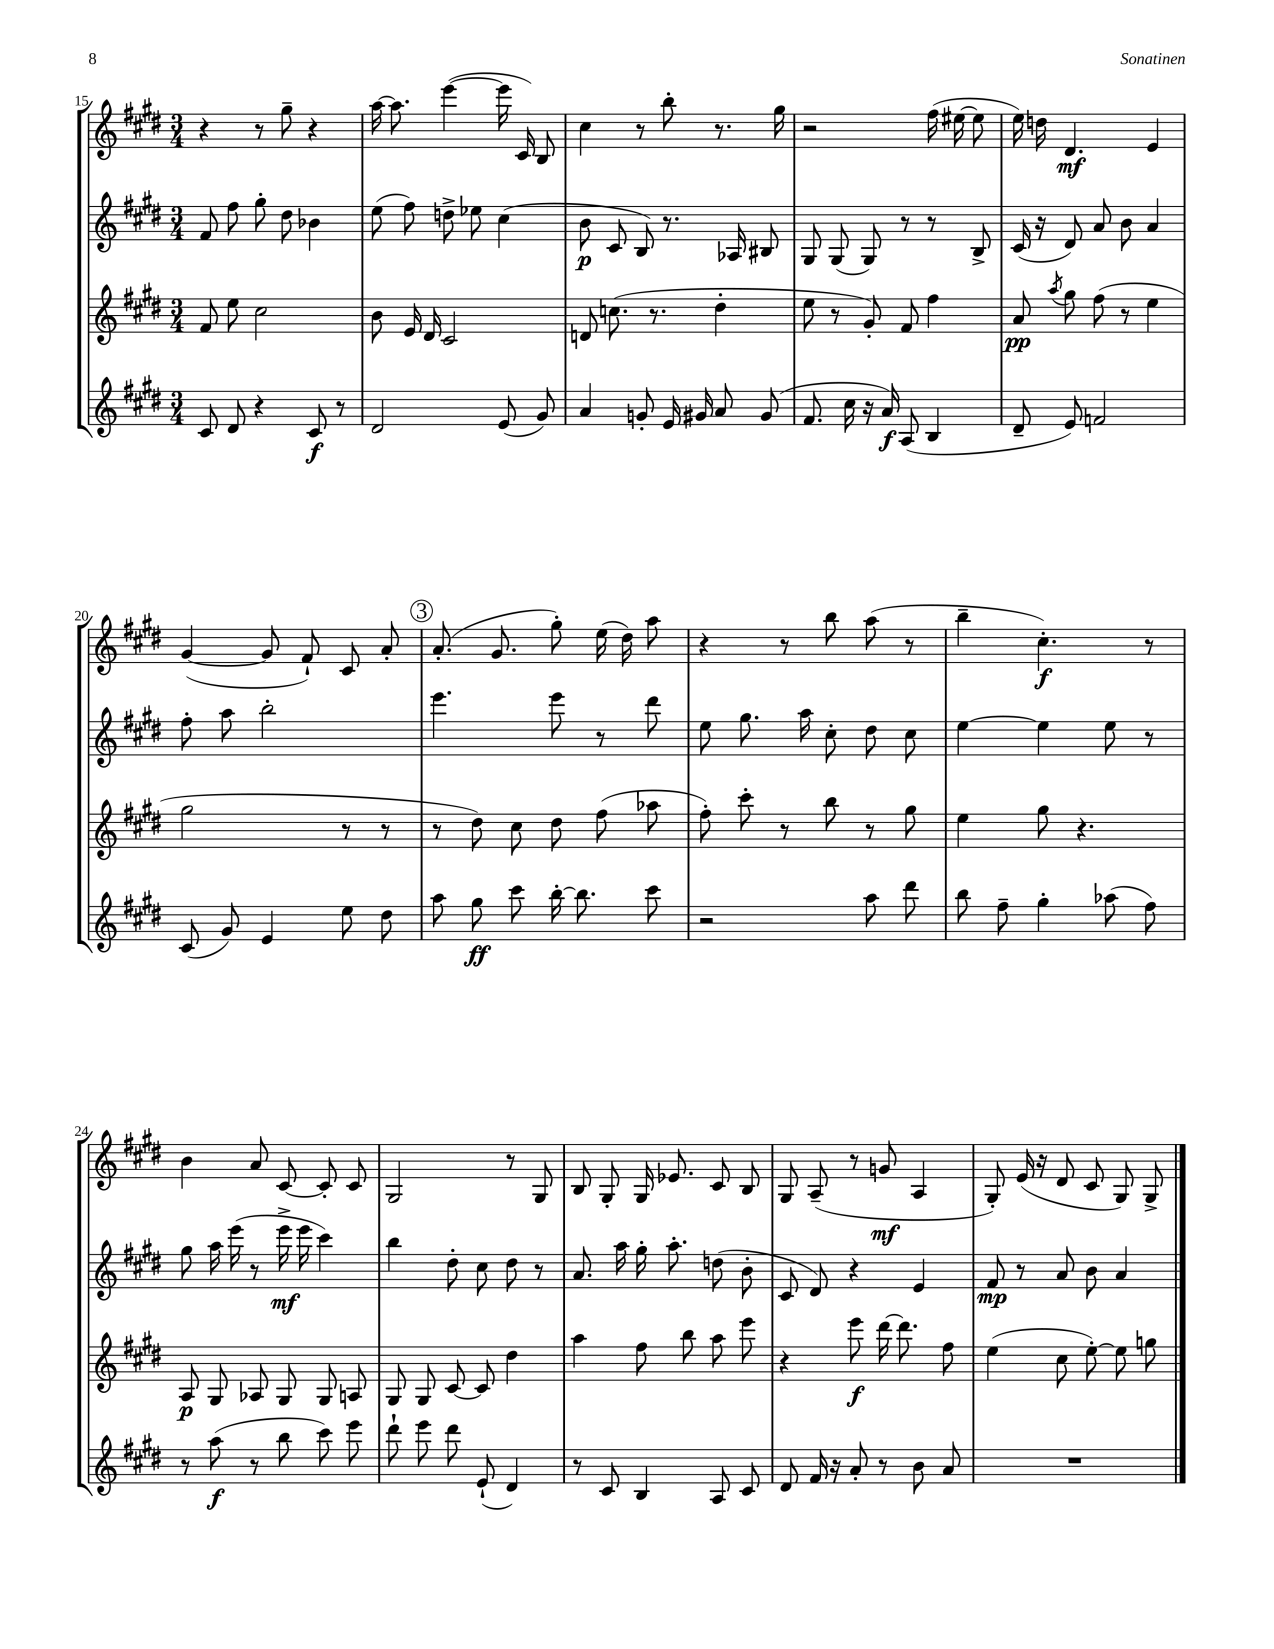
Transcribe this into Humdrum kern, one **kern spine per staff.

**kern	**kern	**kern	**kern
*staff4	*staff3	*staff2	*staff1
*clefG2	*clefG2	*clefG2	*clefG2
*k[f#c#g#d#]	*k[f#c#g#d#]	*k[f#c#g#d#]	*k[f#c#g#d#]
*M3/4	*M3/4	*M3/4	*M3/4
8c#/	8f#/	8f#/	4r
8d#/	8ee\	8ff#\	.
4r	2cc#\	8gg#'\	8r
.	.	8dd#\	8gg#~\
8c#/	.	4b-\	4r
8r	.	.	.
=	=	=	=
2d#/	8b\	(8ee\	[16aa\
.	.	.	8.aa\]
.	16e/	8ff#\)	.
.	16d#/	.	.
.	2c#/	8dd^\	([4eee\
.	.	8ee-\	.
(8e/	.	(4cc#\	16eee\]
.	.	.	16c#/)
8g#/)	.	.	8B/
=	=	=	=
4a/	8d/	8b\	4cc#\
.	(8.cc\	8c#/	.
8g'/	.	8B/)	8r
.	8.r	.	.
16e/	.	8.r	8bb'\
16g#/	.	.	.
8a/	4dd#'\	.	8.r
.	.	16A-/	.
(8g#/	.	8B#/	.
.	.	.	16gg#\
=	=	=	=
8.f#/	8ee\	8G#/	2r
.	8r	(8G#/	.
16cc#\	.	.	.
16r	8g#'/)	8G#/)	.
16a/)	.	.	.
(8A/	8f#/	8r	.
4B/	4ff#\	8r	(16ff#\
.	.	.	[16ee#\
.	.	8B^/	8ee#\]
=	=	=	=
8d#~/	8a/	(16c#/	16ee\)
.	.	16r	16dd\
.	8qaa/	.	.
8e/)	8gg#\	8d#/)	4.d#/
2f/	(8ff#\	8a/	.
.	8r	8b\	.
.	4ee\	4a/	4e/
=	=	=	=
(8c#/	2gg#\	8ff#'\	([4g#/
8g#/)	.	8aa\	.
4e/	.	2bb'\	8g#/]
.	.	.	8f#`/)
8ee\	8r	.	8c#/
8dd#\	8r	.	8a'/
=	=	=	=
8aa\	8r	4.eee\	(8.a'/
8gg#\	8dd#\)	.	.
.	.	.	8.g#/
8ccc#\	8cc#\	.	.
[16bb'\	8dd#\	8eee\	8gg#'\)
8.bb\]	.	.	.
.	(8ff#\	8r	(16ee\
.	.	.	16dd#\)
8ccc#\	8aa-\	8ddd#\	8aa\
=	=	=	=
2r	8ff#'\)	8ee\	4r
.	8ccc#'\	8.gg#\	.
.	8r	.	8r
.	.	16aa\	.
.	8bb\	8cc#'\	8bb\
8aa\	8r	8dd#\	(8aa\
8ddd#\	8gg#\	8cc#\	8r
=	=	=	=
8bb\	4ee\	[4ee\	4bb~\
8ff#~\	.	.	.
4gg#'\	8gg#\	4ee\]	4.cc#'\)
.	4.r	.	.
(8aa-\	.	8ee\	.
8ff#\)	.	8r	8r
=	=	=	=
8r	8A/	8gg#\	4b\
(8aa\	8G#/	16aa\	.
.	.	(16eee\	.
8r	8A-/	8r	8a/
8bb\	8G#/	16eee^\	[8c#/
.	.	16eee\	.
8ccc#\)	8G#/	4ccc#\)	8c#'/]
8eee\	8A/	.	8c#/
=	=	=	=
8ddd#`\	8G#/	4bb\	2G#/
8eee\	8G#/	.	.
8ddd#\	[8c#/	8dd#'\	.
(8e`/	8c#/]	8cc#\	.
4d#/)	4dd#\	8dd#\	8r
.	.	8r	8G#/
=	=	=	=
8r	4aa\	8.a/	8B/
8c#/	.	.	8G#'/
.	.	16aa\	.
4B/	8ff#\	16gg#'\	16G#/
.	.	8.aa'\	8.e-/
.	8bb\	.	.
8A/	8aa\	(8dd\	8c#/
8c#/	8eee\	8b'\	8B/
=	=	=	=
8d#/	4r	8c#/	8G#/
16f#/	.	8d#/)	(8A~/
16r	.	.	.
8a'/	8eee\	4r	8r
8r	[16ddd#\	.	8g/
.	8.ddd#\]	.	.
8b\	.	4e/	4A/
8a/	8ff#\	.	.
=	=	=	=
2.r	(4ee\	8f#/	8G#'/)
.	.	8r	(16e/
.	.	.	16r
.	8cc#\	8a/	8d#/
.	[8ee'\)	8b\	8c#/
.	8ee\]	4a/	8G#/)
.	8gg\	.	8G#^/
==	==	==	==
*-	*-	*-	*-
